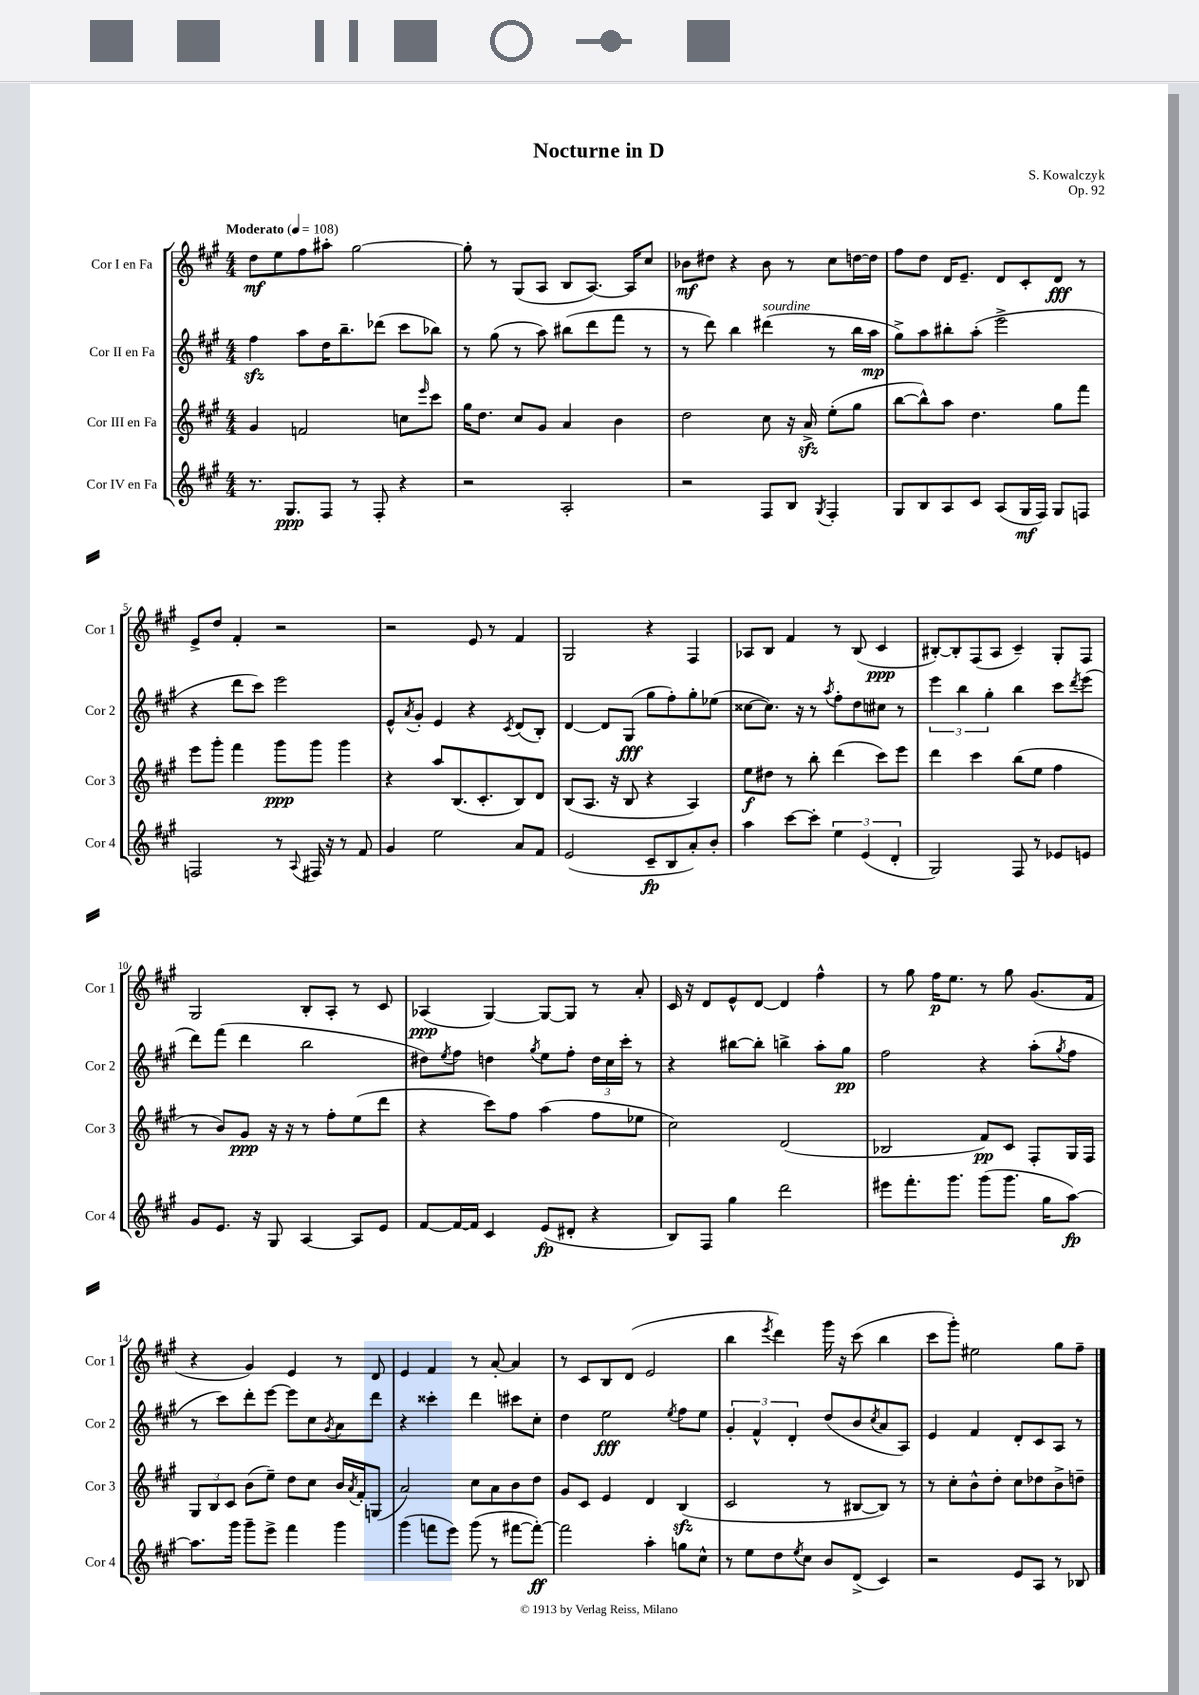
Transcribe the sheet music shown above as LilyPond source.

\header { title = "Nocturne in D" composer = "S. Kowalczyk" opus = "Op. 92" }
<<
\new StaffGroup <<
\new Staff = "s0" \with { instrumentName = "Cor I en Fa" shortInstrumentName = "Cor 1" } {
    \clef treble \key a \major \numericTimeSignature \time 4/4 \tempo "Moderato" 4 = 108
    d''8\mf e''8 fis''8 ais''8-. gis''2~ |
    gis''8-. r8 gis8( a8 b8 a8.~) a16 cis''8 |
    bes'8\mf dis''8 r4 bes'8 r8 cis''8 d''16~ d''16 |
    fis''8 d''8 d'16 e'8.-- d'8 cis'8-. d'8\fff r8 |
    e'8-> d''8 fis'4-. r2 |
    r2 e'8 r8 fis'4 |
    gis2 r4 fis4 |
    aes8 b8 fis'4 r8 b8( cis'4\ppp |
    bis8~-.) bis8-. fis8( a8 cis'4--) gis8-. fis8 |
    gis2 b8-. a8-. r8 cis'8 |
    aes4\ppp( gis4~) gis8~ gis8 r8 a'8-. |
    cis'16 r16 d'8 e'8-^ d'8~ d'4 fis''4-^ |
    r8 gis''8 fis''16\p e''8. r8 gis''8 gis'8.( fis'16 |
    r4 gis'4) e'4 r8 d'8 |
    e'4 fis'4 r8 a'8~-. a'4 |
    r8 cis'8 b8 d'8( e'2 |
    b''4 \acciaccatura { e'''8 } d'''4) gis'''16 r16 cis'''8( b''4 |
    cis'''8 gis'''8-.) eis''2 gis''8 fis''8-- \bar "|." |
}
\new Staff = "s1" \with { instrumentName = "Cor II en Fa" shortInstrumentName = "Cor 2" } {
    \clef treble \key a \major \numericTimeSignature \time 4/4
    fis''4\sfz a''8 d''16 b''8.-- des'''8( cis'''8 bes''8) |
    r8 gis''8( r8 a''8) bis''8( d'''8 fis'''8 r8 |
    r8 d'''8) b''4 dis'''4^\markup { \italic "sourdine" }( r8 b''16 a''16\mp |
    gis''8->) a''8 bis''8-. a''8-.( e'''2-> |
    r4 d'''8 cis'''8) e'''2 |
    e'8-^ \acciaccatura { a'8 } gis'8-. e'4 r4 \acciaccatura { cis'8 } d'8( b8-.) |
    d'4~ d'8 gis8\fff( gis''8 fis''8-.) gis''8-. ees''8( |
    cisis''8~ cisis''8.) r16 r8 \acciaccatura { a''8 } fis''8-. d''8 cis''8 r8 |
    \tuplet 3/2 { e'''4 b''4 gis''4-. } b''4 cis'''8 \acciaccatura { d'''8 } e'''8( |
    d'''8) fis'''8( d'''4 b''2 |
    dis''8) \acciaccatura { e''8 } fis''8 d''4 \acciaccatura { gis''8 } e''8 fis''8-. \tuplet 3/2 { d''16 cis''16 cis'''16-. } r8 |
    r4 bis''8~ bis''8-. b''4-> a''8-. gis''8\pp |
    fis''2 r4 a''8-.( \acciaccatura { gis''8 } fis''8 |
    r8 cis'''8) d'''8-. e'''8~ e'''8 cis''8 \acciaccatura { gis'8 } a'8 d'''8 |
    r4 cisis'''4-. d'''4 cis'''8 cis''8-. |
    d''4 e''2\fff \acciaccatura { e''8 } fis''8 e''8 |
    \tuplet 3/2 { gis'4-. fis'4-^ d'4-. } d''8( b'8 \acciaccatura { cis''8 } a'8 a8) |
    e'4 fis'4 d'8-. cis'8 a8 r8 \bar "|." |
}
\new Staff = "s2" \with { instrumentName = "Cor III en Fa" shortInstrumentName = "Cor 3" } {
    \clef treble \key a \major \numericTimeSignature \time 4/4
    gis'4 f'2 c''8 \grace { e'''16 } cis'''8 |
    gis''16 d''8. cis''8 gis'8 a'4 b'4 |
    d''2 cis''8 r16 a'16->\sfz e''8-.( gis''8 |
    b''8~ b''8-^) a''8 d''4. gis''8 fis'''8 |
    e'''8 gis'''8-. fis'''4 gis'''8\ppp gis'''8 gis'''4 |
    r4 a''8 b8.( cis'8.-. b8) d'8 |
    b8( a8. r16 b8 r4 a4) |
    e''8\f dis''8 r8 b''8-. d'''4( cis'''8) e'''8 |
    d'''4 cis'''4 b''8( e''8 fis''4 |
    r8 b'8) gis'8\ppp r16 r16 r8 fis''8-. e''8( d'''8 |
    r4 cis'''8) fis''8 a''4( fis''8 ees''8 |
    cis''2) d'2( |
    bes2 fis'8\pp) cis'8 fis8-. gis16 fis16 |
    \tuplet 3/2 { gis8 b8 cis'8 } b'8( e''8--) d''8 cis''8 b'16 \acciaccatura { a'8 } fis'16-. g8( |
    a'2) cis''8 a'8 b'8 d''8 |
    gis'8 cis'8 e'4 d'4 b4\sfz( |
    cis'2 r8 bis8~ bis8) r8 |
    r8 cis''8-. b'8-^ d''8-. cis''8 des''8 b'8-> d''8-- \bar "|." |
}
\new Staff = "s3" \with { instrumentName = "Cor IV en Fa" shortInstrumentName = "Cor 4" } {
    \clef treble \key a \major \numericTimeSignature \time 4/4
    r8. gis8.\ppp fis8 r8 fis8-. r4 |
    r2 a2-. |
    r2 fis8 b8 \acciaccatura { gis8 } fis4-. |
    gis8 b8 a8 cis'8 a8( gis16\mf fis16) gis8 f8 |
    f2 r8 \appoggiatura { a8 } fis16 r16 r8 fis'8 |
    gis'4 e''2 a'8 fis'8 |
    e'2( cis'8--\fp b8 a'8-.) b'8-. |
    a''4 cis'''8~ cis'''8-. \tuplet 3/2 { e''4 e'4( d'4-. } |
    gis2) fis8 r8 ees'8 e'8 |
    gis'8 e'8. r16 gis8 a4~ a8 e'8 |
    fis'8~ fis'16~ fis'16 cis'4 e'8\fp( dis'8-. r4 |
    b8) fis8 gis''4 d'''2 |
    eis'''8 fis'''8.-. gis'''8. gis'''8( gis'''8. gis''16 a''8~\fp) |
    a''8. gis'''16 gis'''8-- e'''8-> fis'''4 gis'''4 |
    gis'''4( f'''8 e'''8) gis'''8( r8 fis'''8~ fis'''8~-.\ff) |
    fis'''2 a''4-. g''8 cis''8-^ |
    r8 e''8 d''8 \acciaccatura { e''8 } cis''8 b'8 d'8->( cis'4) |
    r2 e'8 a8 r8 bes8 \bar "|." |
}
>>
>>
